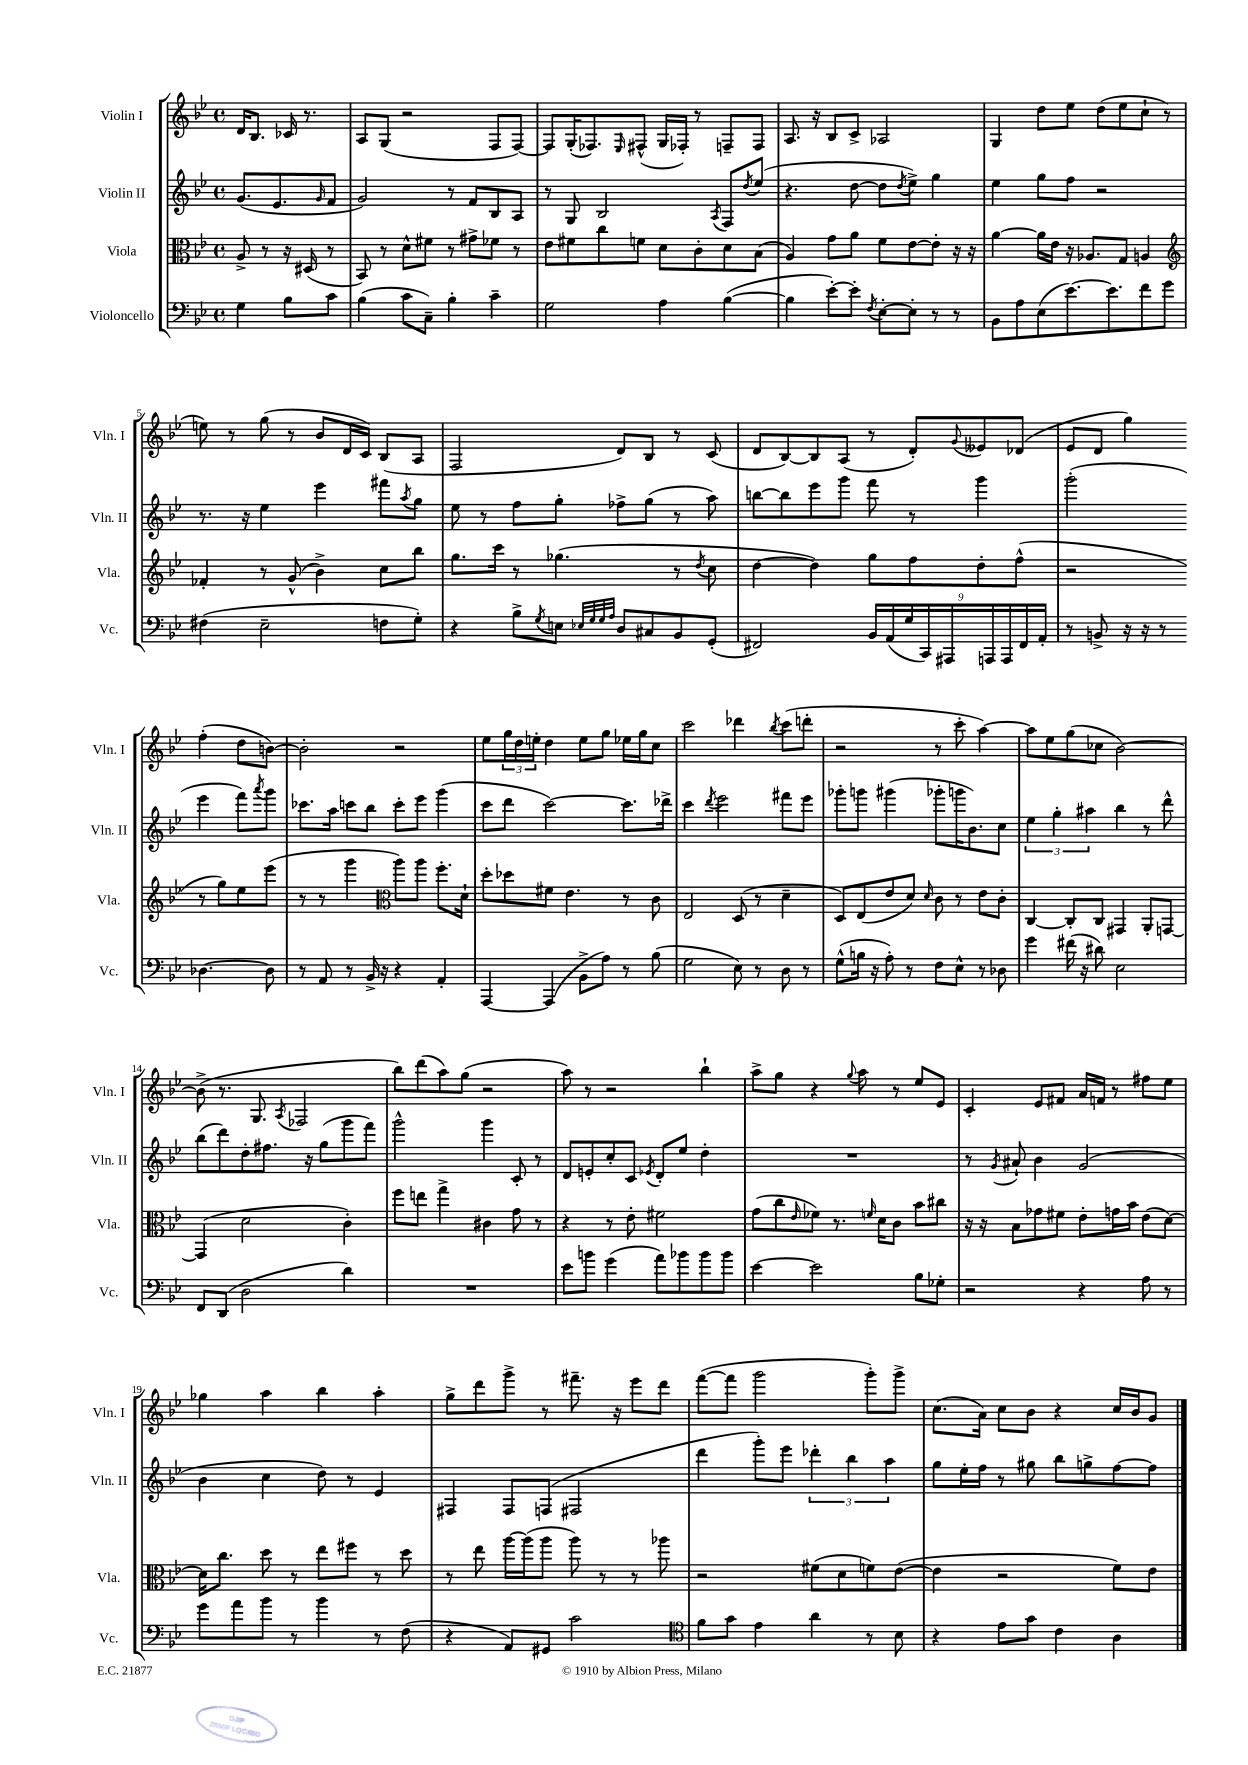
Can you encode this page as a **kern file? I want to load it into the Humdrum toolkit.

**kern	**kern	**kern	**kern
*part4	*part3	*part2	*part1
*staff4	*staff3	*staff2	*staff1
*I"Violoncello	*I"Viola	*I"Violin II	*I"Violin I
*I'Vc.	*I'Vla.	*I'Vln. II	*I'Vln. I
*clefF4	*clefC3	*clefG2	*clefG2
*k[b-e-]	*k[b-e-]	*k[b-e-]	*k[b-e-]
*M4/4	*M4/4	*M4/4	*M4/4
*met(c)	*met(c)	*met(c)	*met(c)
=	=	=	=
4G\	8A^/	(8.g/L	16d/KL
.	.	.	8.B-/J
.	8r	.	.
.	.	8.e-/	.
8B-\L	16r	.	16c-X/
.	(16D#X/	.	8.r
.	.	16qqg/	.
8c\J	8r	8f/J	.
=1	=1	=1	=1
(4B-\	8BB-/)	2g/)	8A/L
.	8r	.	(8G/J
8c\L	8d^^\L	.	2r
8C~\J)	8f#X\J	.	.
4B-'\	8r	8r	.
.	8g#X^\L	8f/L	.
4c~\	8f-X\J	8B-/	8F/L
.	8r	8A/J	[8F/J)
=2	=2	=2	=2
2G\	8e-\L	8r	8F/L]
.	8f#X\	8G/	(16G'/K
.	.	.	8.F-X/)
.	8cc\	2B-/	.
.	.	.	16qqE-/
.	8fn\J	.	(8F#X^^/J
4A\	8d\L	.	16G/LL
.	.	.	16F-X'/JJ)
.	8c'\	.	8r
.	.	8qA/	.
([4B-\	8d\	8F/L	8Fn~/L
.	.	8qdd/	.
.	(8B-\J	(8ee-/J	8F/J
=3	=3	=3	=3
4B-\]	4A/)	4.r	8.A/
.	.	.	16r
[8e-'\L)	8g\L	.	8B-/L
8e-'\J]	8a\J	[8dd\	8c^/J
8qF/	.	.	.
[8E-'\L	8f\L	8dd\L]	2A-X/
.	.	8qdd/	.
8E-'\J]	[8e-\	8ee-^\J)	.
8r	8e-'\J]	4gg\	.
8r	16r	.	.
.	16r	.	.
=4	=4	=4	=4
8BB-\L	[4a\	4ee-\	4G/
8A\	.	.	.
(8E-\	16a\LL]	8gg\L	8dd\L
.	16e-\JJ	.	.
[8.e-\)	16r	8ff\J	8ee-\J
.	8.A-X/L	.	.
.	.	2r	(8dd\L
8.e-\]	.	.	.
.	8G/J	.	8ee-\
8f\	4An/	.	8cc`\J
8g\J	.	.	8r
!!LO:LB:g=z
=5	=5	=5	=5
*	*clefG2	*	*
(4F#X\	4f-X'/	8.r	8een\)
.	.	.	8r
.	.	16r	.
2E-~\	8r	4ee-\	(8gg\
.	(8g^^/	.	8r
.	4b-^\)	4eee-\	8b-/L
.	.	.	16d/L
.	.	.	16c/JJ)
8Fn\L	8cc\L	8fff#X\L	(8B-/L
.	.	8qaa/	.
8G'\J)	8bb-\J	8gg\J	8A/J
=6	=6	=6	=6
4r	8.gg\L	8ee-\	2F/
.	.	8r	.
.	16ccc\Jk	.	.
8B-^\L	8r	8ff\L	.
8qG/	.	.	.
8En\J	(4.gg-X\	8gg'\J	.
32qqE-X/LLL	.	.	.
32qqG/	.	.	.
32qqG/	.	.	.
32qqA/JJJ	.	.	.
8D/L	.	8ff-X^\L	8d/L)
8C#X/	.	(8gg\J	8B-/J
8BB-/	8r	8r	8r
.	8qdd/	.	.
(8GG'/J	8cc\	8aa\)	(8c/
=7	=7	=7	=7
2FF#X/)	[4dd\	[8bbn\L	8d/L
.	.	8bb\]	[8B-/)
.	4dd\])	8eee-\	8B-/]
.	.	8ggg\J	(8A/J
18BB-/LL	8gg\L	8fff\	8r
(18AA/	.	.	.
18G/	.	.	.
.	8ff\	8r	8d'/L)
18CC/)	.	.	.
18AAA#X/	.	.	.
.	.	.	8qqg/
.	8dd'\	4ggg\	8e--X/
18AAAn/	.	.	.
18AAA/	.	.	.
.	(8ff^^\J	.	(8d-X/J
18FF#/	.	.	.
18AA'/JJ	.	.	.
=8	=8	=8	=8
8r	2r	(2ggg'\	8e-/L
8BBn^/	.	.	8d/J
16r	.	.	4gg\)
16r	.	.	.
8r	.	.	.
[4.D-X\	8r	4eee-\	(4ff'\
.	8gg\L)	.	.
.	8ee-\	8fff\L)	8dd\L
.	.	8qaaa/	.
8D-\]	(8eee-\J	8ggg\J	[8bn\J)
!!LO:LB:g=z
=9	=9	=9	=9
8r	8r	8.ccc-X\L	2bn'\]
8AA/	8r	.	.
.	.	16aa\Jk	.
8r	4ggg\	8cccn\L	.
16BB-^/	.	8bb-\J	.
16r	.	.	.
*	*clefC3	*	*
4r	8aa\L)	8ccc'\L	2r
.	8aa\J	8eee-\J	.
4AA'/	8.ff'\L	(4ggg\	.
.	16d`\Jk	.	.
=10	=10	=10	=10
[4AAA/	8dd'\L	8ccc\L	8ee-\L
.	8dd-X\	8ddd\J	24gg\L
.	.	.	24dd\
.	.	.	24een'\JJ
(4AAA/]	8f#X\J	[2ccc\)	4dd\
.	4.e-\	.	.
8BB-^\L	.	.	8ee\L
8A\J)	.	.	8gg\J
8r	8r	8.ccc\L]	16ee-X\LL
.	.	.	16gg\J
(8B-\	8c\	.	8cc\J
.	.	16ddd-X^\Jk	.
=11	=11	=11	=11
2G\	2E-/	4ccc\	2ccc\
.	.	8qddd/	.
.	.	2eee-\	.
8E-\)	(8D/	.	4ddd-X\
8r	8r	.	.
.	.	.	8qbb-/
8D\	4d~\	8fff#X\L	(8ccc\L
8r	.	8eee-\J	8dddn'\J
=12	=12	=12	=12
(8G^^\L	8D/L)	8ggg-X'\L	2r
16Bn\Jk	(8E-/	8gggn\J	.
16r	.	.	.
8A'\)	8e-/	(4ggg#X\	.
8r	8d/J)	.	.
.	16qqd/	.	.
8F\L	8c\	8ggg-X'\L	8r
8E-^^\J	8r	16gggn\K	8ccc'\
.	.	8.b-\)	.
8r	8e-\L	.	[4aa\)
8D-X\	8c'\J	8cc\J	.
=13	=13	=13	=13
4g\	[4C/	6ee-\	8aa\L]
.	.	.	8ee-\
.	.	6gg'\	.
(16f#X\	8C'/L]	.	(8gg\
16r	.	.	.
.	.	6aa#X\	.
8d#X\)	8C/J	.	8cc-X\J
2E-\	4GG#X/	4bb-\	[2b-\)
.	8AA'/L	8r	.
.	[8GGn/J	8ddd^^\	.
!!LO:LB:g=z
=14	=14	=14	=14
8FF/L	(4GG/]	(8bb-\L	(8b-^\]
(8DD/J	.	8ddd\)	8.r
2D\	2d\	8dd'\	.
.	.	.	8.G/
.	.	8.ff#X\J	.
.	.	.	8qA/
.	.	.	2F-X/
.	.	16r	.
.	.	(8gg\L	.
4d\)	4c'\)	8ggg\	.
.	.	8fff\J)	.
=15	=15	=15	=15
1r	8ff\L	2ggg^^\	8bb-\L)
.	8een\J	.	(8ddd\
.	4gg^\	.	8aa\)
.	.	.	(8gg\J
.	4c#X\	4ggg\	2r
.	8g\	8c'/	.
.	8r	8r	.
=16	=16	=16	=16
8e-\L	4r	8d/L	8aa\)
8bn\J	.	8en'/	8r
(4g\	8r	8cc'/	2r
.	8e-'\	8c/J	.
.	.	8qe-X/	.
8a\L)	2f#X\	8d'/L	.
8b-X\	.	8ee-/J	.
8b-\	.	4dd'\	4bb-`\
8b-\J	.	.	.
=17	=17	=17	=17
[4e-\	(8g\L	1r	8aa^\L
.	8cc\	.	8gg\J
.	16qqe-/	.	.
2e-\]	8f-X\J)	.	4r
.	8.r	.	.
.	.	.	8qqgg/
.	.	.	8aa\
.	16qqfn/	.	.
.	16d\KL	.	.
.	8c\J	.	8r
8B-\L	8b-\L	.	8ee-/L
8G-X'\J	8cc#X\J	.	8e-/J
=18	=18	=18	=18
2r	16r	8r	4c'/
.	16r	.	.
.	.	8qg/	.
.	8B-\L	8a#X`/	.
.	8g-X\	4b-\	8e-/L
.	8f#X\J	.	8f#X/J
4r	8e-'\L	(2g/	16a/LL
.	.	.	16fn/JJ
.	16gn\L	.	8r
.	16b-\JJ	.	.
8A\	(8e-\L	.	8ff#X\L
8r	[8d\J)	.	8ee-\J
!!LO:LB:g=z
=19	=19	=19	=19
8g\L	16d\KL]	4b-\	4gg-X\
.	8.cc\J	.	.
8a\	.	.	.
8b-\J	8dd\	4cc\	4aa\
8r	8r	.	.
4b-\	8ee-\L	8dd\)	4bb-\
.	8ff#X\J	8r	.
8r	8r	4e-/	4aa'\
(8F\	8dd\	.	.
=20	=20	=20	=20
4r	8r	4F#X/	8gg^\L
.	8ee-\	.	8ddd\
8AA/L)	[16aa\LL	8F#/L	8ggg^\J
.	(16aa\J]	.	.
8GG#X/J	8aa\J	(8Fn/J	8r
2c\	8aa\)	2F#X/	8.fff#X~\
.	8r	.	.
.	.	.	16r
.	8r	.	8eee-\L
.	8aa-X\	.	8ddd\J
=21	=21	=21	=21
*clefC4	*	*	*
8f\L	2r	4ddd\	([8fff\L
8g\J	.	.	8fff\J]
4e-\	.	8ggg'\L)	2ggg\
.	.	8eee-\J	.
4a\	(8f#X\L	6ddd-X'\	.
.	8d\	.	.
.	.	6bb-\	.
8r	8fn\)	.	8ggg'\L)
.	.	6aa\	.
8B-\	([8e-\J	.	8ggg^\J
=22	=22	=22	=22
4r	4e-\]	8gg\L	(8.cc\L
.	.	16ee-'\L	.
.	.	16ff\JJ	16a\Jk)
8e-\L	2r	8r	8cc\L
8g\J	.	8gg#X\	8b-\J
4c\	.	8bb-\L	4r
.	.	8ggn^\	.
4A\	8f\L)	[8ff\	16cc/LL
.	.	.	16b-/J
.	8e-\J	8ff\J]	8g/J
==	==	==	==
*-	*-	*-	*-
